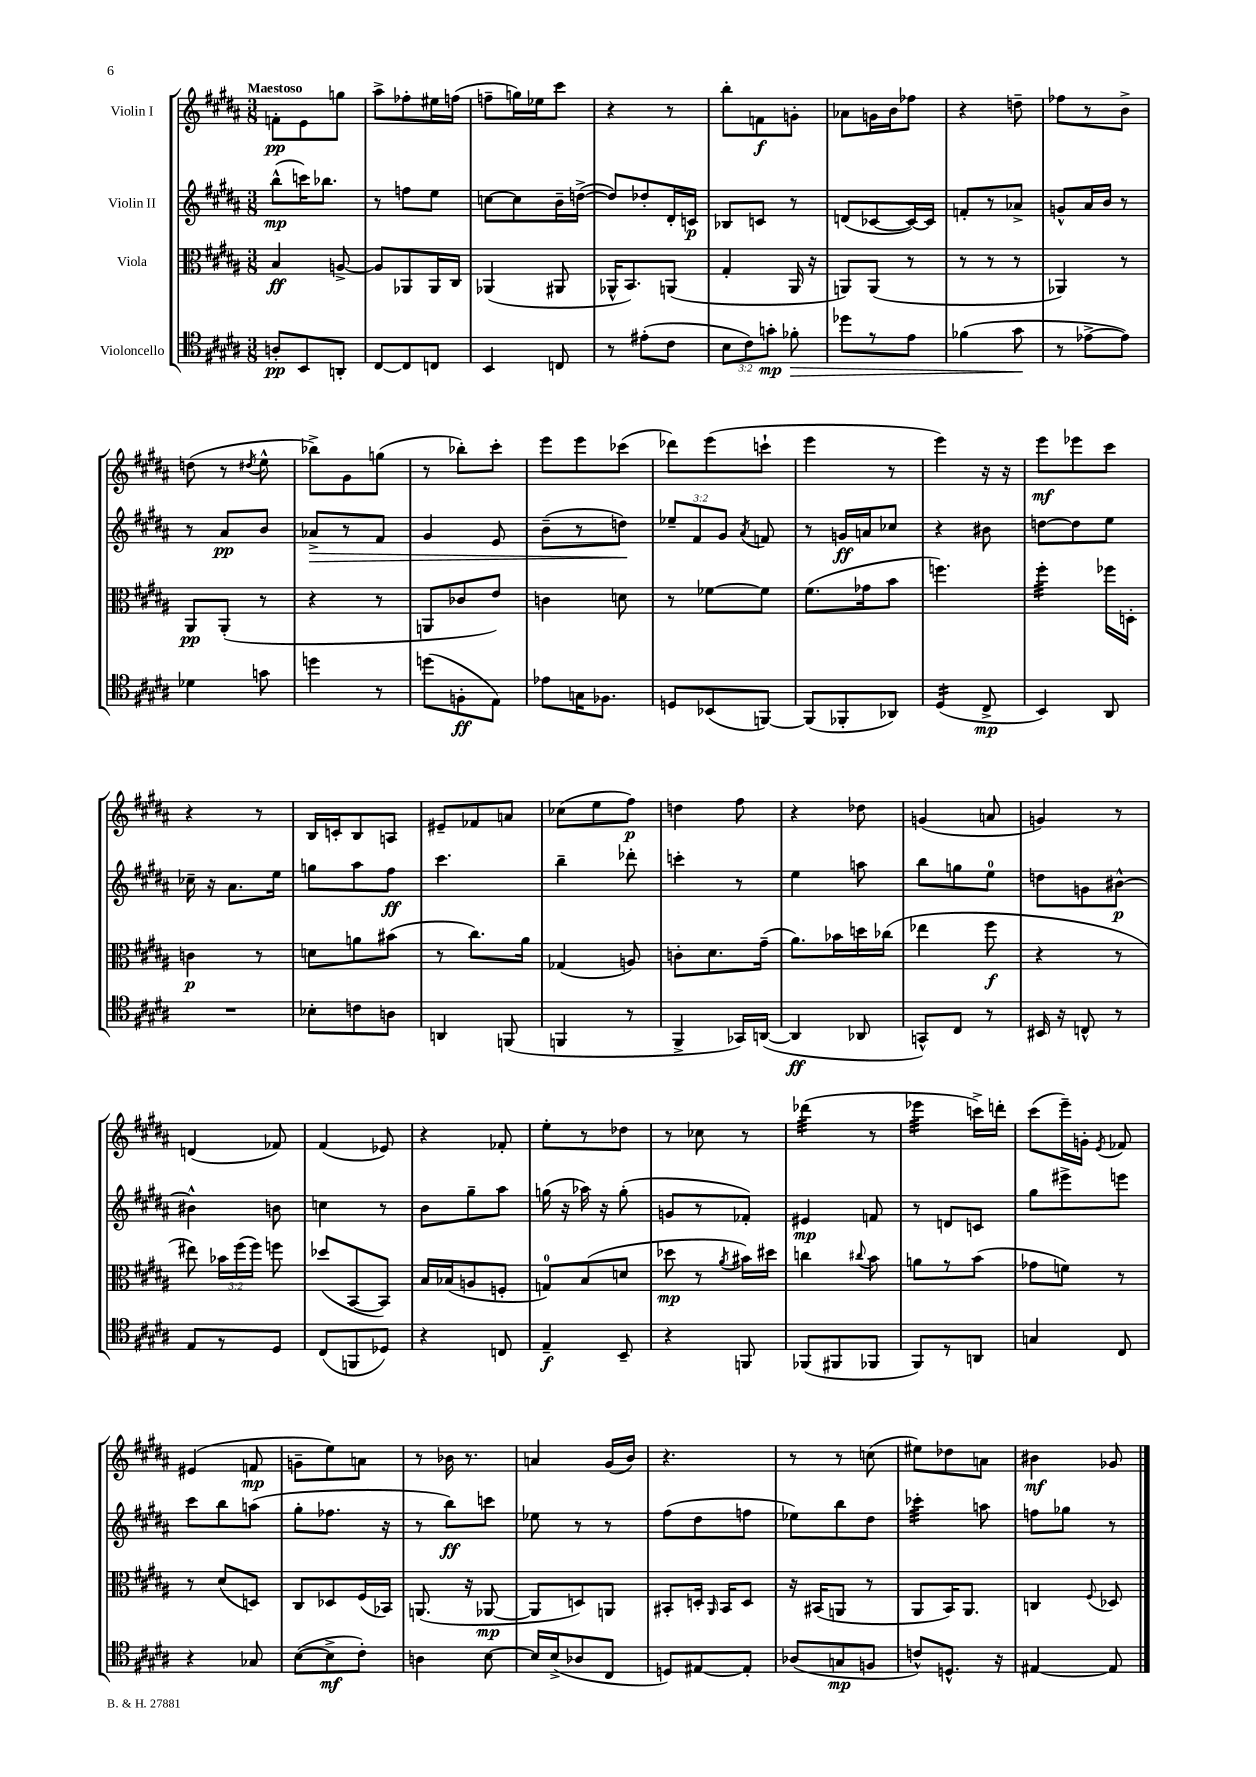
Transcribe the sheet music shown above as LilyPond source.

<<
\new StaffGroup <<
\new Staff = "s0" \with { instrumentName = "Violin I" } {
    \clef treble \key b \major \numericTimeSignature \time 3/8 \tempo "Maestoso"
    \autoBeamOff f'8[-.\pp e'8 g''8] |
    ais''8[-> fes''8-. eis''16 f''16]( |
    f''8[-- g''16) ees''16 cis'''8] |
    r4 r8 |
    b''8[-. f'8\f g'8]-. |
    aes'8[ g'16 b'16 fes''8] |
    r4 d''8-- |
    fes''8[ r8 b'8]-> |
    d''8( r8 \acciaccatura { dis''8 } e''8-^ |
    bes''8[->) gis'8 g''8]( |
    r8 bes''8[-.) cis'''8]-. |
    e'''8[ e'''8 ces'''8]( |
    des'''8[) e'''8( c'''8]-! |
    e'''4 r8 |
    e'''4) r16 r16 |
    e'''8[\mf ees'''8 cis'''8] |
    r4 r8 |
    b16[ c'16-. b8 a8] |
    eis'8[-- fes'8 a'8] |
    ces''8[( e''8 fis''8]\p) |
    d''4 fis''8 |
    r4 des''8 |
    g'4( a'8 |
    g'4) r8 |
    d'4( fes'8) |
    fis'4( ees'8) |
    r4 fes'8-. |
    e''8[-. r8 des''8] |
    r8 ces''8 r8 |
    des'''4:32( r8 |
    ees'''4:32 c'''16[->) d'''16]-. |
    cis'''8[( e'''16--) g'16]-. \acciaccatura { e'8 } fes'8 |
    eis'4( f'8\mp |
    g'8[-- e''8) a'8] |
    r8 bes'16 r8. |
    a'4 gis'16[( b'16]) |
    r4. |
    r8 r8 c''8( |
    eis''8[) des''8 a'8] |
    bis'4\mf ges'8 \bar "|." |
}
\new Staff = "s1" \with { instrumentName = "Violin II" } {
    \clef treble \key b \major \numericTimeSignature \time 3/8 \override Staff.TupletNumber.text = #tuplet-number::calc-fraction-text
    \autoBeamOff b''8[-^\mp( c'''16) bes''8.] |
    r8 f''8[ e''8] |
    c''8[~ c''8 b'16-- d''16]~->( |
    d''8[) des''8-. dis'16-. c'16]\p |
    bes8[ c'8] r8 |
    d'8[( ces'8~ ces'16~) ces'16] |
    f'8[-. r8 aes'8]-> |
    g'8[-^ ais'16 b'16] r8 |
    r8 ais'8[\pp b'8] |
    aes'8[->\> r8 fis'8] |
    gis'4 e'8 |
    b'8[--( r8 d''8]\!) |
    \tuplet 3/2 { ees''8[-- fis'8 gis'8] } \acciaccatura { ais'8 } f'8 |
    r8 g'16[\ff a'16 ces''8] |
    r4 bis'8 |
    d''8[~ d''8 e''8] |
    ces''16-- r16 ais'8.[ e''16] |
    g''8[ ais''8 fis''8]\ff |
    cis'''4. |
    b''4-- des'''8-. |
    c'''4-. r8 |
    e''4 a''8 |
    b''8[ g''8 e''8]-0 |
    d''8[ g'8 bis'8]~-^\p |
    bis'4-^ b'8 |
    c''4 r8 |
    b'8[ gis''8-- ais''8] |
    g''16( r16 aes''16) r16 g''8-.( |
    g'8[ r8 fes'8]-.) |
    eis'4\mp f'8 |
    r8 d'8[ c'8] |
    gis''8[ eis'''8-> e'''8] |
    cis'''8[ b''8 a''8]( |
    gis''8[-. fes''8.] r16 |
    r8 b''8[\ff) c'''8] |
    ees''8 r8 r8 |
    fis''8[( dis''8 f''8] |
    ees''8[) b''8 dis''8] |
    ces'''4:32-. a''8 |
    f''8[ ges''8] r8 \bar "|." |
}
\new Staff = "s2" \with { instrumentName = "Viola" } {
    \clef alto \key b \major \numericTimeSignature \time 3/8 \override Staff.TupletNumber.text = #tuplet-number::calc-fraction-text
    \autoBeamOff b4\ff a8~-> |
    a8[ aes,8 aes,16 cis16] |
    aes,4( ais,8 |
    aes,16[-^ b,8.) a,8]( |
    gis4-. ais,16 r16 |
    a,8[) a,8]( r8 |
    r8 r8 r8 |
    aes,4) r8 |
    ais,8[\pp ais,8]-.( r8 |
    r4 r8 |
    a,8[ ces'8 e'8]) |
    c'4 d'8 |
    r8 fes'8[~ fes'8] |
    fis'8.[( ges'16 b'8] |
    f''4.) |
    fis''4:32-. fes''16[ d16]-. |
    c'4\p r8 |
    d'8[ a'8 bis'8]( |
    r8 cis''8.[) ais'16] |
    ges4( a8) |
    c'8[-. dis'8. gis'16]--( |
    ais'8.[) bes'16 d''16 ces''16]( |
    ees''4 fis''8\f |
    r4 r8 |
    eis''8) \tuplet 3/2 { bes'16[ fis''16( fis''16]) } f''8 |
    des''8[( b,8~ b,8]) |
    b16[ bes16( a8 f8]-. |
    g8[-0) b8( d'8] |
    des''8\mp r8 \acciaccatura { ais'8 } bis'16[) dis''16] |
    c''4 \appoggiatura { cis''8 } b'8 |
    a'8[ r8 b'8]( |
    ges'8[ f'8]) r8 |
    r8 dis'8[( d8]) |
    cis8[ des8 fis16( bes,16]) |
    a,8.( r16 aes,8~\mp |
    aes,8[ d8) a,8] |
    bis,8[-. d16]-. \grace { ais,16 } bis,16[ d8] |
    r16 bis,16[( a,8] r8 |
    ais,8[ b,16) ais,8.] |
    c4 \appoggiatura { fis8 } des8 \bar "|." |
}
\new Staff = "s3" \with { instrumentName = "Violoncello" } {
    \clef tenor \key b \major \numericTimeSignature \time 3/8 \override Staff.TupletNumber.text = #tuplet-number::calc-fraction-text
    \autoBeamOff a8[-.\pp b,8 a,8]-. |
    cis8[~ cis8 c8] |
    b,4 c8 |
    r8 eis'8[-.( cis'8] |
    \tuplet 3/2 { b8[ cis'8) g'8]-.\mp } fes'8-.\> |
    des''8[ r8 e'8] |
    fes'4( gis'8\! |
    r8 ees'8[~-> ees'8]) |
    des'4 g'8 |
    d''4 r8 |
    d''8[( f8-.\ff e8]) |
    ees'8[ g16 fes8.] |
    d8[ bes,8( f,8]~) |
    f,8[( fes,8-. aes,8]) |
    dis4:16( cis8->\mp |
    b,4) ais,8 |
    R4. |
    bes8[-. c'8 a8] |
    a,4 f,8( |
    f,4 r8 |
    fis,4-> ges,16[) a,16]~( |
    a,4\ff aes,8 |
    g,8[-^) cis8] r8 |
    bis,16 r16 c8-^ r8 |
    e8[ r8 dis8] |
    cis8[( f,8 des8]) |
    r4 c8 |
    e4--\f b,8-- |
    r4 f,8 |
    fes,8[( fis,8 fes,8] |
    fis,8[) r8 a,8] |
    g4 cis8 |
    r4 ges8 |
    b8[~( b8->\mf cis'8]-.) |
    a4 b8~ |
    b16[ b16->( aes8 cis8] |
    d8[) eis8~ eis8]-. |
    aes8[( g8\mp f8] |
    c'8[-^) d8.]-^ r16 |
    eis4~ eis8 \bar "|." |
}
>>
>>
\layout { \context { \Score \remove "Bar_number_engraver" } }
